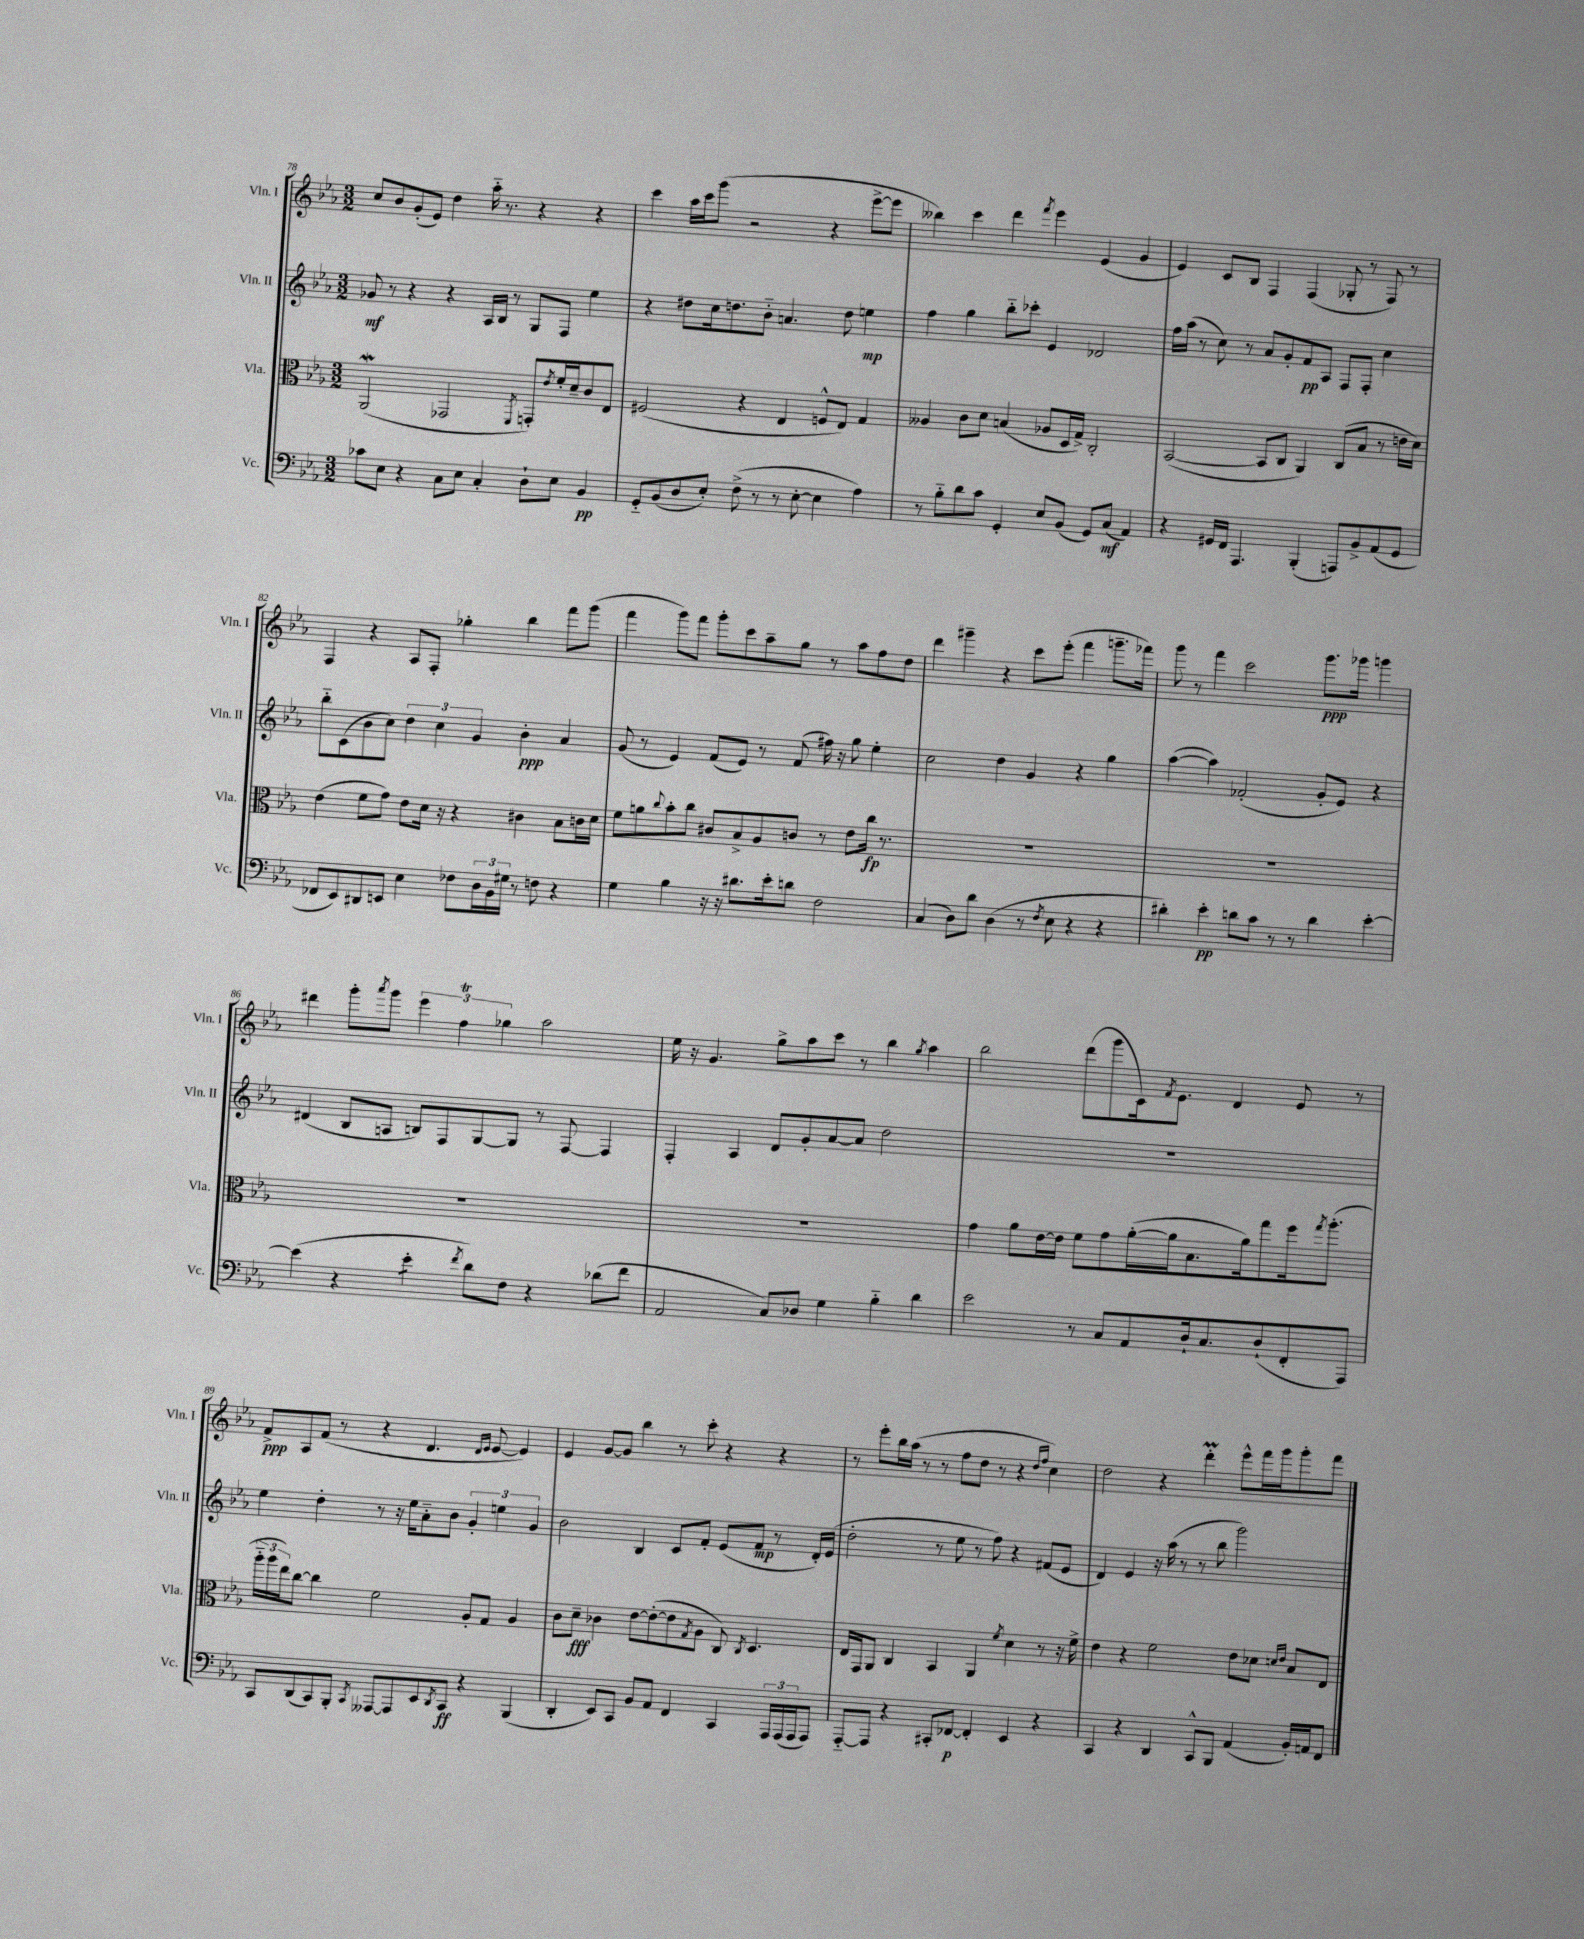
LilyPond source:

<<
\new StaffGroup <<
\new Staff = "s0" \with { instrumentName = "Vln. I" shortInstrumentName = "Vln. I" } {
    \clef treble \key ees \major \numericTimeSignature \time 3/2
    c''8 bes'8 g'8-.( ees'8) d''4 aes''16-_ r8. r4 r4 |
    c'''4 aes''16 c'''16 g'''8( r2 r4 ees'''8~-> ees'''8 |
    beses''4) c'''4 d'''4 \acciaccatura { f'''8 } ees'''4 ees'4( g'4 |
    ees'4) c'8 bes8 f4 f4( ges8-. r8 f8) r8 |
    f4 r4 aes8 f8-. ges''4-. bes''4 f'''8 g'''8( |
    f'''4 g'''8) f'''8 g'''8-. c'''8 aes''8-- g''8 r8 aes''8 f''8 d''8 |
    d'''4 gis'''4-- r4 c'''8 ees'''8-.( f'''4 g'''8.-- fes'''16) |
    g'''8 r8 f'''4 c'''2 g'''8.\ppp ges'''16 g'''4 |
    dis'''4 g'''8-. \acciaccatura { aes'''8 } g'''8 \tuplet 3/2 { ees'''4 f''4\trill ges''4 } aes''2 |
    ees''16 r16 g'4. g''8-> aes''8 c'''8 r8 bes''4 \acciaccatura { g''8 } aes''4 |
    bes''2 d'''8( g'''8 c'16) \acciaccatura { f'8 } ees'8. d'4 ees'8 r8 |
    f'8->\ppp aes8 f'8( r8 r4 d'4. \grace { d'16 ees'16 } ees'8~ ees'4) |
    ees'4 g'8~ g'8 bes''4 r8 c'''8-. r4 r4 |
    r8 ees'''8-. bes''16 aes''16( r8 r8 f''8 d''8 r8 r4 \grace { d''16 f''16 } c''4) |
    d''2 r4 d'''4-.\prall ees'''8-^ f'''16 g'''16 g'''8-. f'''8 \bar "|." |
}
\new Staff = "s1" \with { instrumentName = "Vln. II" shortInstrumentName = "Vln. II" } {
    \clef treble \key ees \major \numericTimeSignature \time 3/2
    ges'8\mf r8 r4 r4 aes16 bes16 r8 g8 f8 ees''4 |
    r4 dis''8 c''16 d''8. bes'8-_ a'4. d''8 e''4\mp |
    f''4 g''4 bes''8-_ ces'''8-. ees'4 des'2 |
    f''16 aes''16( r8 c''8) r8 aes'8 g'8-. f'8\pp aes8 f8 f8-. c''4 |
    bes''8-_ c'8( bes'8 c''8) \tuplet 3/2 { d''4 c''4 g'4 } bes'4-.\ppp aes'4 |
    g'8( r8 ees'4) f'8( ees'8) r8 f'8( fis''16) r16 g''8 ees''4-. |
    c''2 d''4 g'4 r4 g''4 |
    aes''4~( aes''4) fes'2-.( g'8-. ees'8) r4 |
    dis'4( bes8 a8 b8) f8 g8~ g8 r8 f8~ f4 |
    f4-. aes4 d'8 g'8-. aes'8~ aes'8 d''2 |
    R1. |
    ees''4 d''4-. r8 r16 ees''16 aes'8-_ bes'8 \tuplet 3/2 { g'4-. e''4 g'4 } |
    bes'2 bes4 c'8 f'8-. ees'8( f'8\mp r8 d'16-.) ees'16( |
    d''2-. r8 ees''8 r8 f''8) r4 fis'8( ees'8 |
    d'4) ees'4 r16 aes''16( r8 r8 bes''8 g'''2) \bar "|." |
}
\new Staff = "s2" \with { instrumentName = "Vla." shortInstrumentName = "Vla." } {
    \clef alto \key ees \major \numericTimeSignature \time 3/2
    aes,2\mordent( ges,2 \acciaccatura { f,8 } g,8-.) \acciaccatura { ees'8 } f'16-. d'16-- c'8 ees8 |
    fis2( r4 ees4 f8-^ ees8) g4 |
    aeses4 c'8 d'8 b4( aes8 d16 g16->) c2-. |
    bes,2~( bes,8 c8 aes,4) c8( bes8 r8 e'16 d'16) |
    ees'4( f'8 g'8) ees'8 d'16 r16 r4 cis'4 bes8 c'16 d'16 |
    f'8 a'8 \appoggiatura { c''8 } bes'8-. c''8 cis'8 bes8-> aes8 c'8 r8 ees'8 c''16\fp r8. |
    R1. |
    R1. |
    R1. |
    R1. |
    g'4 aes'8 ees'16~ ees'16 f'8 g'8 aes'16~-.( aes'16 bes8. aes'16) g''8 f''16 \acciaccatura { g''8 } aes''8.-.( |
    \tuplet 3/2 { aes''16-_ aes''16 ees''16) } c''8~ c''4 f'2 aes8-. g8 aes4 |
    c'8 d'8--\fff ces'4 ees'8~ ees'8~-.( ees'8 \acciaccatura { g8 } aes8 c8) \acciaccatura { c8 } d4. |
    ees16 g,16 aes,8 c4 bes,4 aes,4 \acciaccatura { f'8 } d'4 r8 r16 f'16-> |
    ees'4 r4 f'2 ees'8 des'8 \grace { d'16 ees'16 } bes8 ees8 \bar "|." |
}
\new Staff = "s3" \with { instrumentName = "Vc." shortInstrumentName = "Vc." } {
    \clef bass \key ees \major \numericTimeSignature \time 3/2
    ces'8 ees8 r4 c8 ees8 c4-. d8-! ees8 bes,4\pp |
    g,8-_ bes,8( d8 ees8-.) f8->( r8 r8 ees8~-. ees4 aes4) |
    r8 bes8-_ d'8 c'8 g,4-. ees8 bes,8( g,8) c8\mf( aes,4) |
    r4 gis,16 f,16 aes,,4. bes,,4-.( a,,8) bes,8-> aes,8( gis,8 |
    fes,8 ees,8) dis,8 e,8 ees4 fes8 \tuplet 3/2 { d16 bes,16 gis16 } r8 f8 r4 |
    g4 bes4 r16 r16 dis'8. ees'16-. d'8 f2 |
    c4( d8) d'8 d4( r8 \acciaccatura { f8 } ees8 r4 r4 |
    dis'4-.) ees'4-.\pp d'8 c'8 r8 r8 d'4 ees'4~-. |
    ees'4( r4 ees'4:8-. \acciaccatura { f'8 } d'8) f8 r4 des'8( f'8 |
    aes,2 c8) des8 g4 bes4-_ d'4 |
    ees'2 r8 c8 aes,8 d16-! c8. d8-!( f,8-. aes,,8) |
    c,8 d,8( c,8) bes,,8-. \acciaccatura { c,8 } aeses,,8~ aeses,,8 ees,8 \acciaccatura { d,8 } c,8\ff r4 bes,,4( |
    d,4-. ees,8) c,8 bes,8 aes,8 f,4 c,4 \tuplet 3/2 { aes,,16 aes,,16( aes,,16 } aes,,8) |
    aes,,8~-_ aes,,8 r4 cis,8-. fes,8~\p fes,4-. ees,4 r4 |
    c,4 r4 d,4 c,8-^ bes,,8 aes,4( bes,16-.) a,16 f,8 \bar "|." |
}
>>
>>
\layout { \context { \Score currentBarNumber = #78 } }
